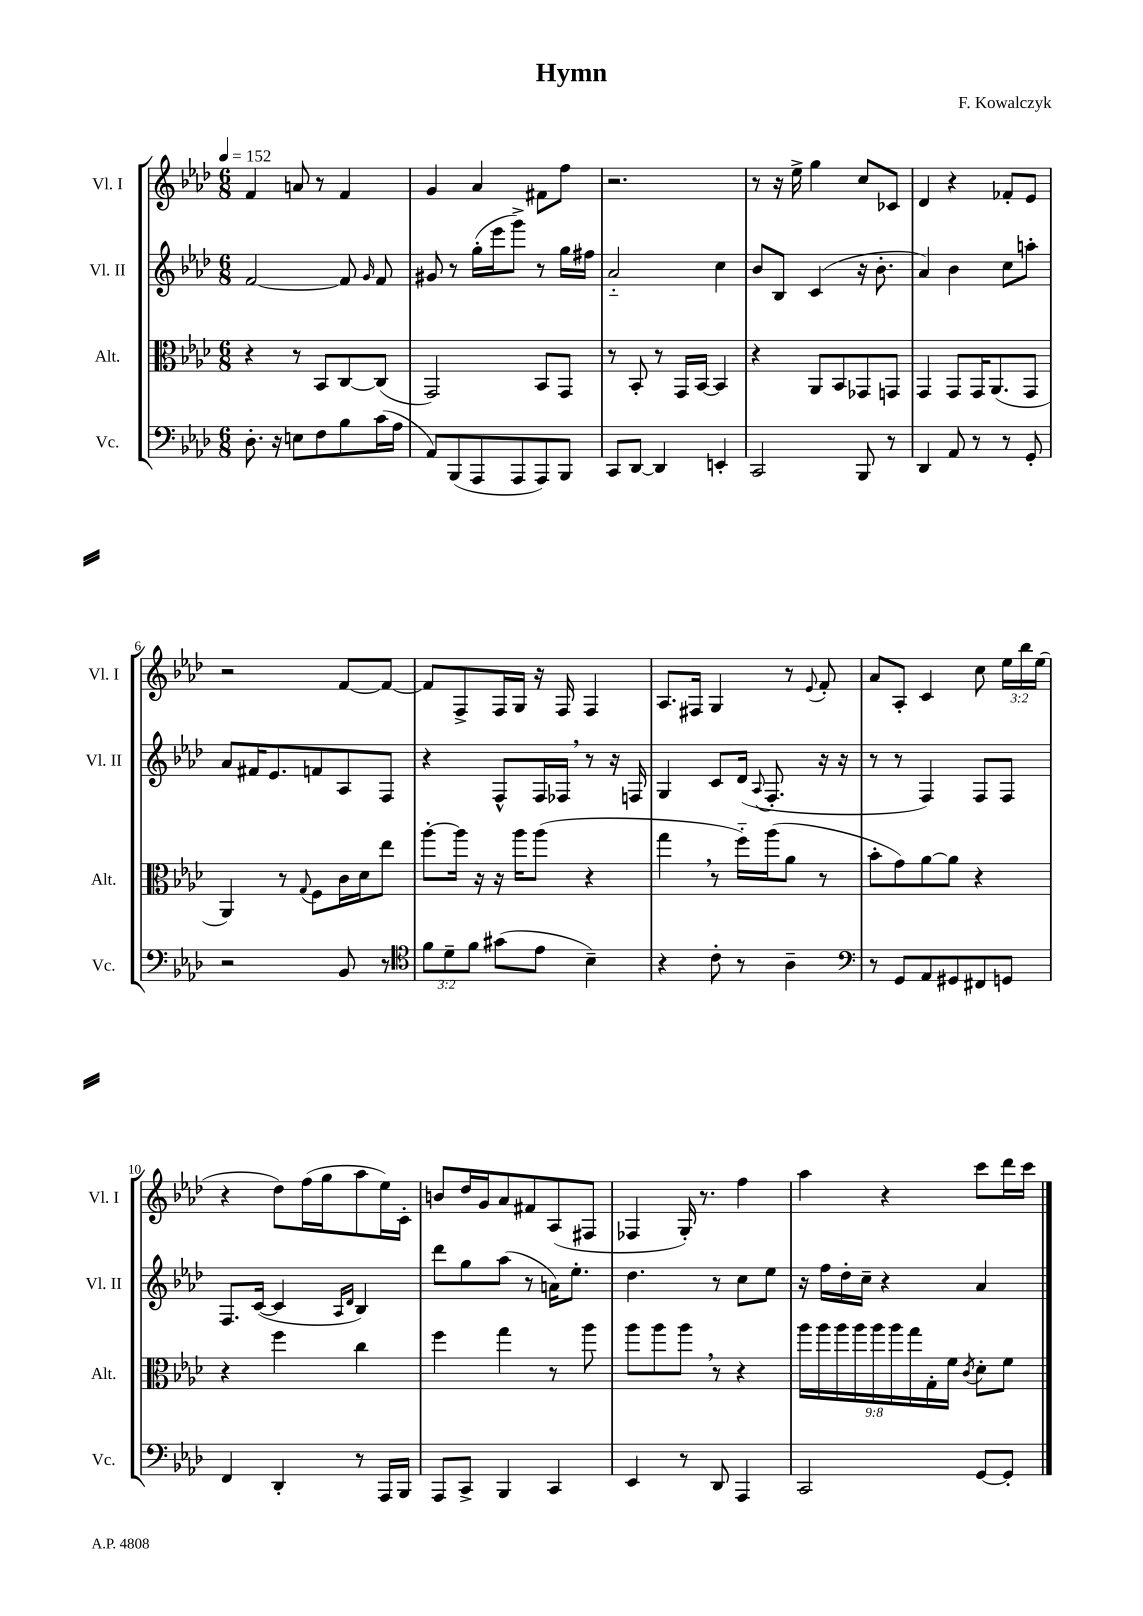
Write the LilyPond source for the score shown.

\header { title = "Hymn" composer = "F. Kowalczyk" }
<<
\new StaffGroup <<
\new Staff = "s0" \with { instrumentName = "Vl. I" shortInstrumentName = "Vl. I" } {
    \clef treble \key aes \major \numericTimeSignature \time 6/8 \override Staff.TupletNumber.text = #tuplet-number::calc-fraction-text \tempo 4 = 152
    \autoBeamOff f'4 a'8 r8 f'4 |
    g'4 aes'4 fis'8[ f''8] |
    r2. |
    r8 r16 ees''16-> g''4 c''8[ ces'8] |
    des'4 r4 fes'8[-. ees'8] |
    r2 f'8[~ f'8]~ |
    f'8[ f8-> f16 g16] r16 f16 f4 |
    aes8.[ fis16] g4 r8 \appoggiatura { ees'8 } f'8-. |
    aes'8[ aes8]-. c'4 c''8 \tuplet 3/2 { ees''16[ bes''16 ees''16]( } |
    r4 des''8[) f''16( g''16 aes''8 ees''16) c'16]-. |
    b'8[ des''16 g'16 aes'8 fis'8 aes8( fis8] |
    fes4 g16-.) r8. f''4 |
    aes''4 r4 c'''8[ des'''16 c'''16] \bar "|." |
}
\new Staff = "s1" \with { instrumentName = "Vl. II" shortInstrumentName = "Vl. II" } {
    \clef treble \key aes \major \numericTimeSignature \time 6/8
    \autoBeamOff f'2~ f'8 \grace { g'16 } f'8 |
    gis'8 r8 g''16[-.( ees'''16 g'''8]->) r8 g''16[ fis''16] |
    aes'2-_ c''4 |
    bes'8[ bes8] c'4( r16 bes'8.-. |
    aes'4) bes'4 c''8[ a''8]-. |
    aes'8[ fis'16 ees'8. f'8 aes8 f8] |
    r4 f8[-^ f16 fes16] \breathe r8 r16 f16 |
    g4 c'8[ des'16]( \appoggiatura { aes8 } f8.-. r16 r16 |
    r8 r8 f4) f8[ f8] |
    f8.[ c'16]~( c'4 \grace { aes16[ des'16] } bes4) |
    des'''8[ g''8 aes''8]( r8 a'16[) ees''8.]-. |
    des''4. r8 c''8[ ees''8] |
    r16 f''16[ des''16-. c''16]-- r4 aes'4 \bar "|." |
}
\new Staff = "s2" \with { instrumentName = "Alt." shortInstrumentName = "Alt." } {
    \clef alto \key aes \major \numericTimeSignature \time 6/8 \override Staff.TupletNumber.text = #tuplet-number::calc-fraction-text
    \autoBeamOff r4 r8 bes,8[ c8~ c8]( |
    g,2) bes,8[ g,8] |
    r8 bes,8-. r8 g,16[ bes,16]~ bes,4 |
    r4 aes,8[ bes,8 ges,8 g,8] |
    g,4 g,8[ g,16 aes,8.( g,8] |
    aes,4) r8 \appoggiatura { g8 } f8[ c'16 des'16 ees''8] |
    aes''8[~-. aes''16] r16 r16 aes''16[ aes''8]( r4 |
    g''4 \breathe r8 f''16[-_) aes''16( aes'8] r8 |
    bes'8[-. g'8) aes'8~ aes'8] r4 |
    r4 f''4 c''4 |
    f''4 g''4 r8 aes''8 |
    aes''8[ aes''8 aes''8] \breathe r8 r4 |
    \tuplet 9/8 { aes''16[ aes''16 aes''16 aes''16 aes''16 aes''16 g''16 g16-. f'16] } \acciaccatura { c'8 } des'8[-. f'8] \bar "|." |
}
\new Staff = "s3" \with { instrumentName = "Vc." shortInstrumentName = "Vc." } {
    \clef bass \key aes \major \numericTimeSignature \time 6/8 \override Staff.TupletNumber.text = #tuplet-number::calc-fraction-text
    \autoBeamOff des8.-. r16 e8[ f8 bes8 c'16( aes16] |
    aes,8[) bes,,8( aes,,8 aes,,8 aes,,8) bes,,8] |
    c,8[ des,8]~ des,4 e,4-. |
    c,2 bes,,8 r8 |
    des,4 aes,8 r8 r8 g,8-. |
    r2 bes,8 r8 |
    \clef tenor \tuplet 3/2 { f'8[ des'8-- f'8] } gis'8[( ees'8] bes4--) |
    r4 c'8-. r8 aes4-- |
    \clef bass r8 g,8[ aes,8 gis,8 fis,8 g,8] |
    f,4 des,4-. r8 aes,,16[ bes,,16] |
    aes,,8[ c,8]-> bes,,4 c,4 |
    ees,4 r8 des,8 aes,,4 |
    c,2 g,8[~ g,8]-. \bar "|." |
}
>>
>>
